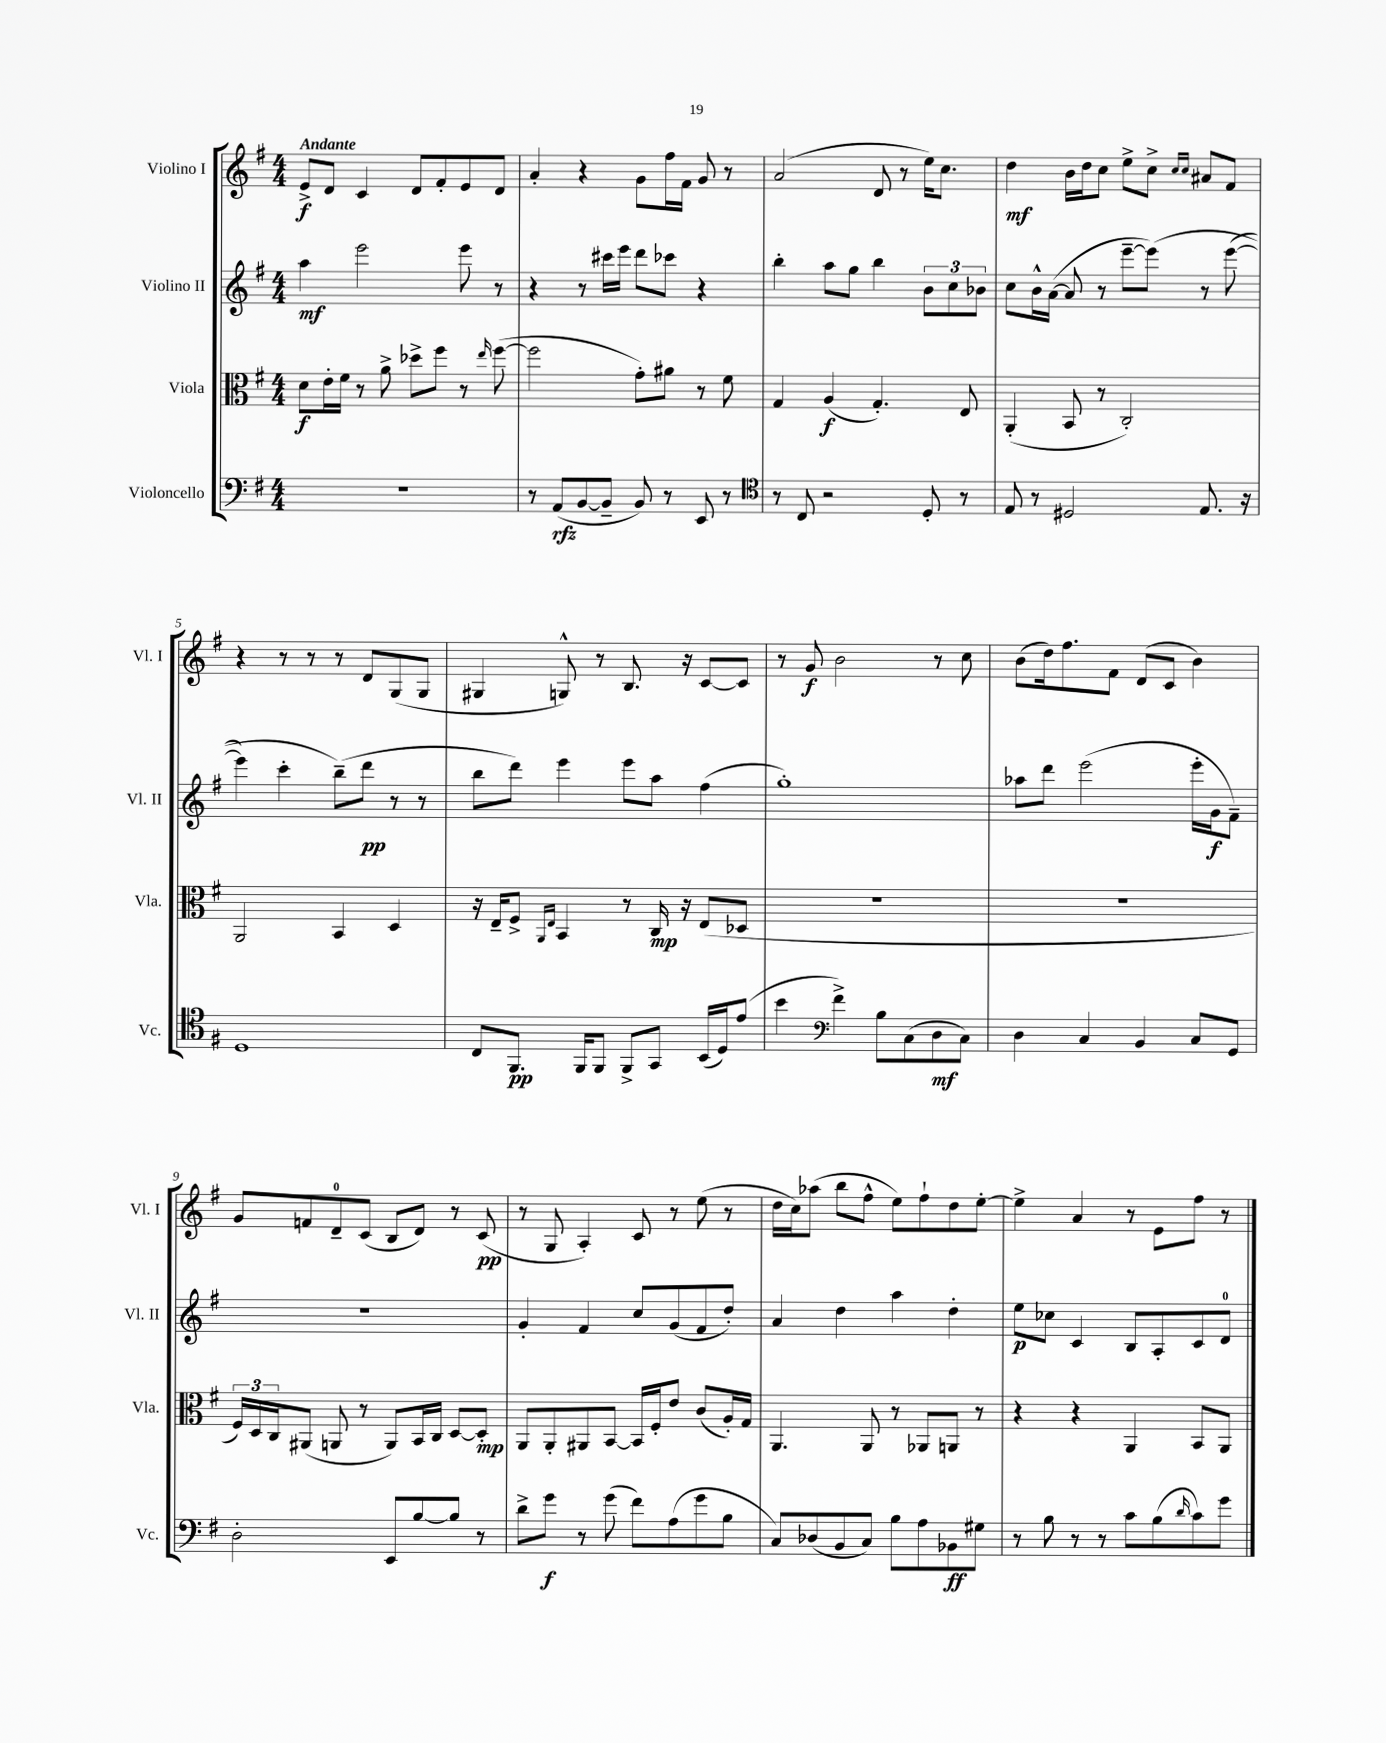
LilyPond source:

<<
\new StaffGroup <<
\new Staff = "s0" \with { instrumentName = "Violino I" shortInstrumentName = "Vl. I" } {
    \clef treble \key g \major \numericTimeSignature \time 4/4 \tempo "Andante"
    e'8->\f d'8 c'4 d'8 fis'8-. e'8 d'8 |
    a'4-. r4 g'8 fis''16 fis'16 g'8 r8 |
    a'2( d'8 r8 e''16) c''8. |
    d''4\mf b'16 d''16 c''8 e''8-> c''8-> \grace { c''16 c''16 } ais'8 fis'8 |
    r4 r8 r8 r8 d'8 g8( g8 |
    gis4 g8-^) r8 b8. r16 c'8~ c'8 |
    r8 g'8\f b'2 r8 c''8 |
    b'8( d''16) fis''8. fis'8 d'8( c'8 b'4) |
    g'8 f'8 d'8-0-- c'8( b8 d'8) r8 c'8\pp( |
    r8 g8 a4-.) c'8 r8 e''8( r8 |
    d''16 c''16) aes''8( b''8 fis''8-^ e''8) fis''8-! d''8 e''8~-. |
    e''4-> a'4 r8 e'8 fis''8 r8 \bar "|." |
}
\new Staff = "s1" \with { instrumentName = "Violino II" shortInstrumentName = "Vl. II" } {
    \clef treble \key g \major \numericTimeSignature \time 4/4
    a''4\mf e'''2 e'''8 r8 |
    r4 r8 cis'''16 e'''16 d'''8 ces'''8 r4 |
    b''4-. a''8 g''8 b''4 \tuplet 3/2 { b'8 c''8 bes'8 } |
    c''8 b'16-^ a'16~( a'8 r8 e'''8~-- e'''8)\( r8 e'''8~( |
    e'''4) c'''4-. b''8--(\) d'''8\pp r8 r8 |
    b''8 d'''8) e'''4 e'''8 a''8 fis''4( |
    g''1-.) |
    aes''8 d'''8 e'''2( e'''16-. g'16\f fis'8--) |
    R1 |
    g'4-. fis'4 c''8 g'8( fis'8 d''8-.) |
    a'4 d''4 a''4 d''4-. |
    e''8\p ces''8 c'4 b8 a8-. c'8 d'8-0 \bar "|." |
}
\new Staff = "s2" \with { instrumentName = "Viola" shortInstrumentName = "Vla." } {
    \clef alto \key g \major \numericTimeSignature \time 4/4
    d'8\f e'16-. fis'16 r8 a'8-> des''8-> fis''8 r8 \grace { e''16 } fis''8~( |
    fis''2 g'8-.) ais'8 r8 fis'8 |
    g4 a4\f( g4.-.) e8 |
    a,4-.( b,8 r8 c2-.) |
    a,2 b,4 d4 |
    r16 e16-- fis8-> \grace { a,16 e16 } b,4 r8 c16\mp r16 e8( des8 |
    R1 |
    R1 |
    \tuplet 3/2 { fis16) d16 c16 } ais,8( a,8 r8 a,8) b,16 c16 d8~ d8-.\mp |
    a,8 a,8-. ais,8 b,8~ b,16 fis16-. e'8 c'8( a16-.) g16 |
    a,4. a,8 r8 aes,8 a,8 r8 |
    r4 r4 a,4 b,8 a,8 \bar "|." |
}
\new Staff = "s3" \with { instrumentName = "Violoncello" shortInstrumentName = "Vc." } {
    \clef bass \key g \major \numericTimeSignature \time 4/4
    R1 |
    r8 a,8\rfz( b,8~ b,8-- b,8) r8 e,8 r8 |
    \clef tenor r8 c8 r2 d8-. r8 |
    e8 r8 dis2 e8. r16 |
    d1 |
    c8 fis,8.\pp fis,16 fis,8 fis,8-> g,8 b,16( d16) e'8( |
    b'4 \clef bass fis'4->) b8 c8( d8\mf c8) |
    d4 c4 b,4 c8 g,8 |
    d2-. e,8 b8~ b8 r8 |
    d'8-> g'8\f r8 g'8( fis'8) a8( g'8 b8 |
    c8) des8( b,8 c8) b8 a8 bes,8\ff gis8 |
    r8 b8 r8 r8 c'8 b8( \grace { d'16 } c'8) g'8 \bar "|." |
}
>>
>>
